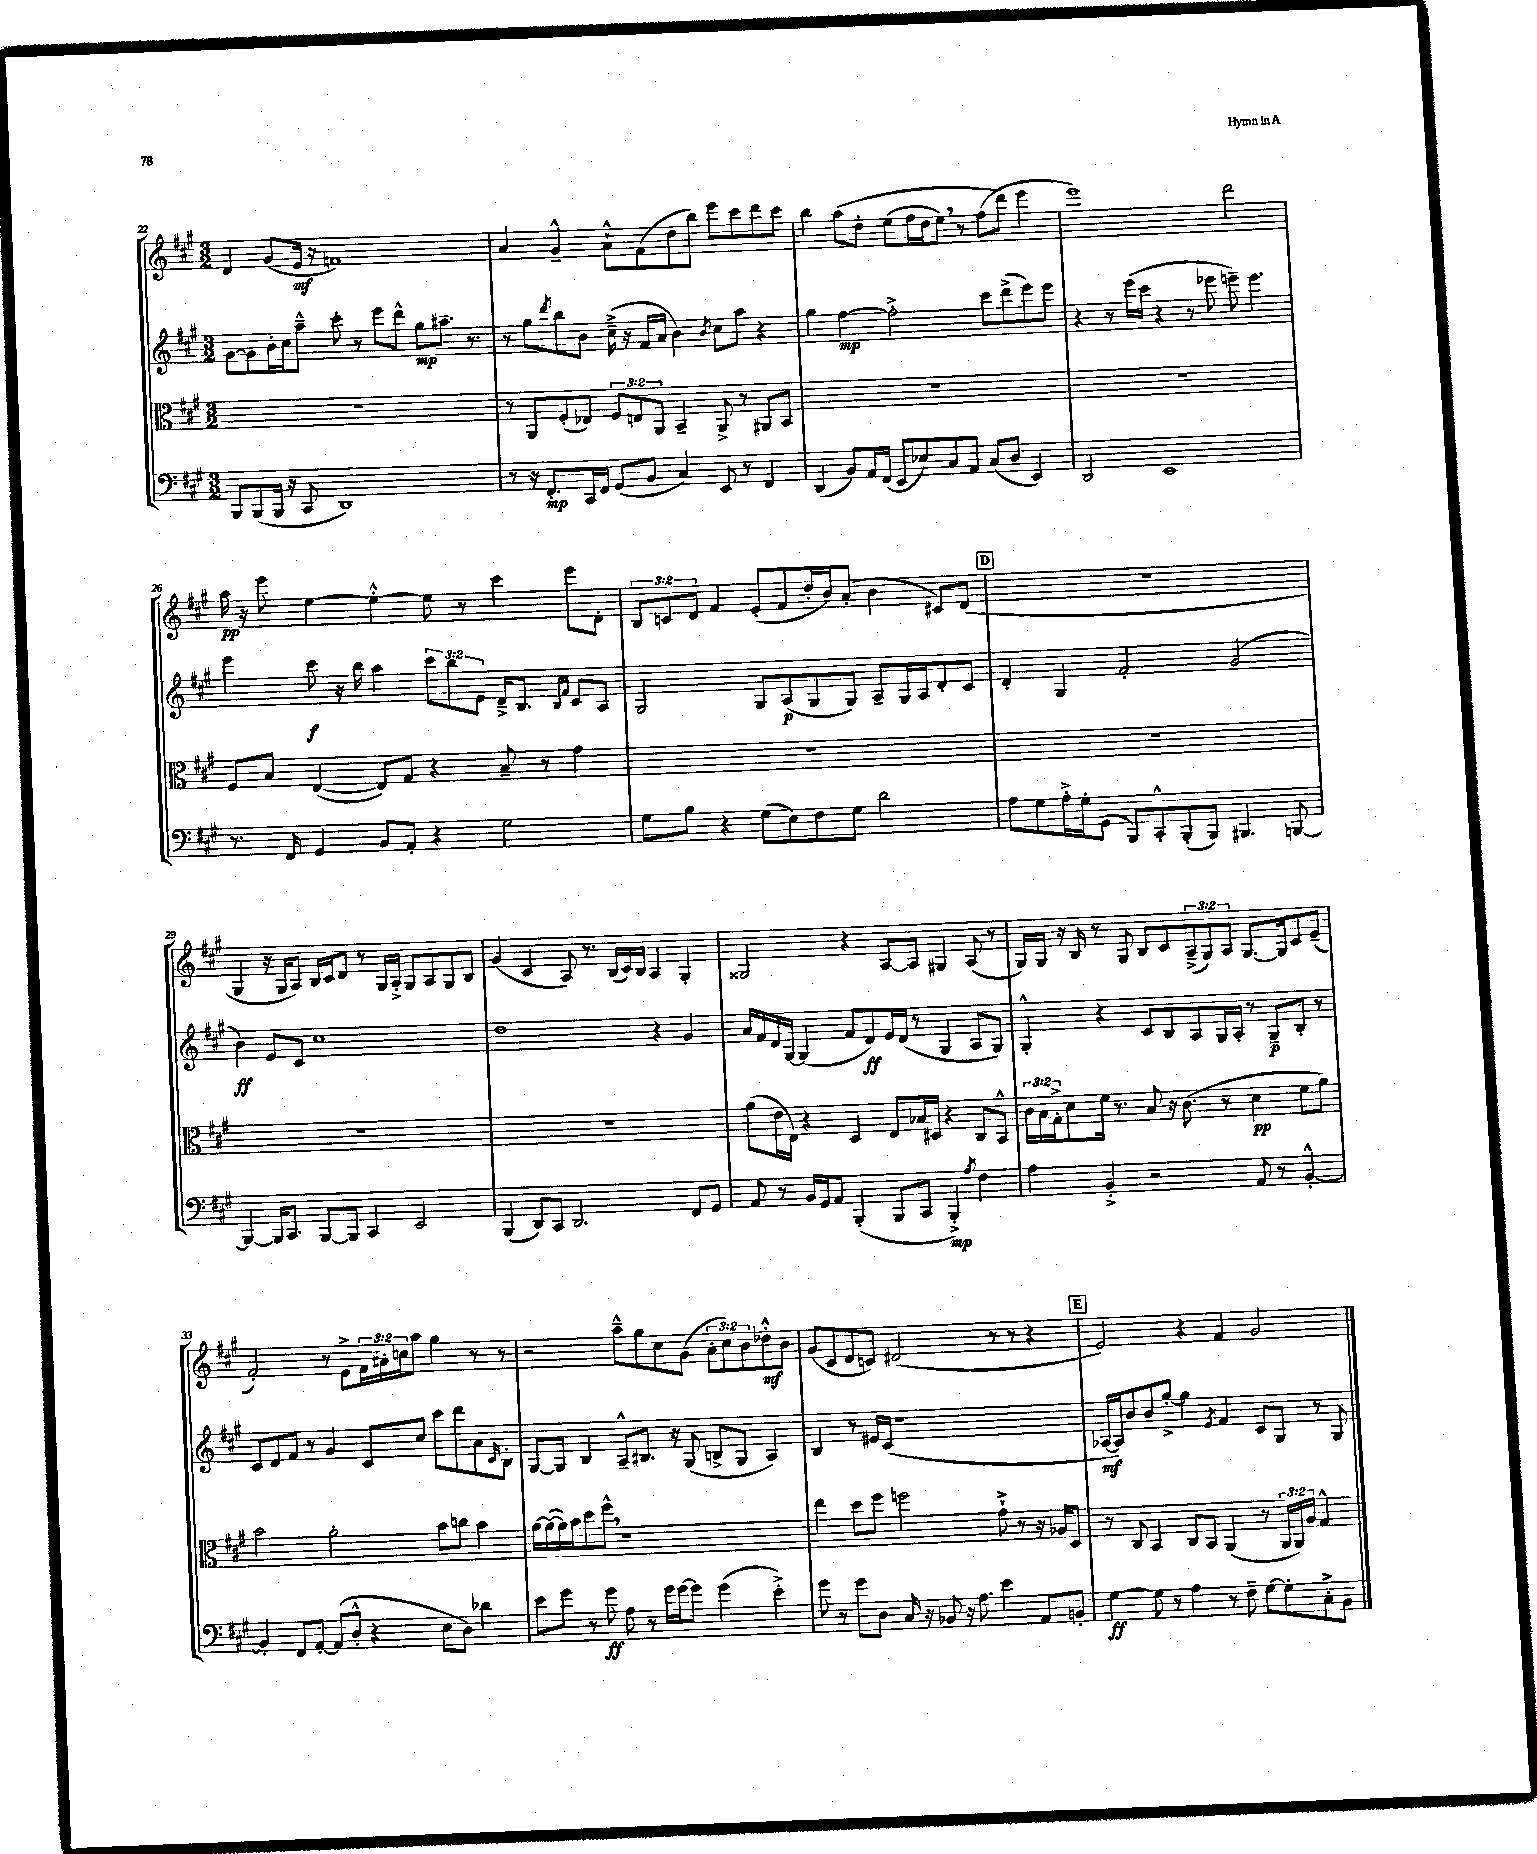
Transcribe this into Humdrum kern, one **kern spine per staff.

**kern	**dynam	**kern	**dynam	**kern	**dynam	**kern	**dynam
*part4	*part4	*part3	*part3	*part2	*part2	*part1	*part1
*staff4	*staff4	*staff3	*staff3	*staff2	*staff2	*staff1	*staff1
*clefF4	*	*clefC3	*	*clefG2	*	*clefG2	*
*k[f#c#g#]	*	*k[f#c#g#]	*	*k[f#c#g#]	*	*k[f#c#g#]	*
*M3/2	*	*M3/2	*	*M3/2	*	*M3/2	*
=22	=22	=22	=22	=22	=22	=22	=22
8BBB/L	.	1.r	.	[8g#\L	.	4d/	.
(8BBB/	.	.	.	8g#\]	.	.	.
16BBB/Jk	.	.	.	16b'\L	.	(8g#/L	.
16r	.	.	.	16cc#\J	.	.	.
8CC#/	.	.	.	8aa~^^\J	.	16e/Jk	mf
.	.	.	.	.	.	16r	.
1DD)	.	.	.	8ccc#'\	.	1fn)	.
.	.	.	.	8r	.	.	.
.	.	.	.	8eee\L	.	.	.
.	.	.	.	8ddd^^\J	.	.	.
.	.	.	.	8gg#\L	mp	.	.
.	.	.	.	8.aa#X~\J	.	.	.
.	.	.	.	8.r	.	.	.
=23	=23	=23	=23	=23	=23	=23	=23
8r	.	8r	.	8r	.	4a/	.
16r	.	8AA/L	.	8gg#\L	.	.	.
8.FF#'/L	mp	.	.	.	.	.	.
.	.	.	.	8qddd/	.	.	.
.	.	(8F#'/	.	8bb\	.	4g#~^^/	.
16CC#/L	.	8E-X/J)	.	8b\J	.	.	.
16FF#/JJ	.	.	.	.	.	.	.
(8GG#/L	.	12F#/L	.	(16cc#~^\	.	8a`^^\L	.
.	.	.	.	16r	.	.	.
.	.	12En/	.	.	.	.	.
8BB/J	.	.	.	16f#/LL	.	(8f#\	.
.	.	12AA/J	.	.	.	.	.
.	.	.	.	16a/JJ	.	.	.
4C#/)	.	4BB~/	.	4b\)	.	8dd\	.
.	.	.	.	.	.	8bb\J)	.
.	.	.	.	8qb/	.	.	.
8EE/	.	8AA^/	.	8cc#\L	.	8eee\L	.
8r	.	8r	.	8aa\J	.	8ccc#\	.
4FF#/	.	8AA#X/L	.	4r	.	8ddd\	.
.	.	8BB/J	.	.	.	8ccc#\J	.
=24	=24	=24	=24	=24	=24	=24	=24
(4DD/	.	1.r	.	4gg#\	.	4bb\	.
8BB/L)	.	.	.	[4ff#\	mp	(8aa\L	.
16AA/L	.	.	.	.	.	8dd'\J	.
(16FF#/JJ	.	.	.	.	.	.	.
8EE/L	.	.	.	2ff#'^\]	.	(8ee\L	.
8E-X/)	.	.	.	.	.	16ff#\L	.
.	.	.	.	.	.	16dd\J	.
8C#/	.	.	.	.	.	8ee,\J)	.
8AA/J	.	.	.	.	.	8r	.
(8C#/L	.	.	.	8ccc#\L	.	(8ff#\L	.
8D/J	.	.	.	(8ddd^\	.	8ddd\J)	.
4EE/)	.	.	.	8eee\)	.	4eee\	.
.	.	.	.	8eee\J	.	.	.
=25	=25	=25	=25	=25	=25	=25	=25
2DD/	.	1.r	.	4r	.	1eee)	.
.	.	.	.	8r	.	.	.
.	.	.	.	(16eee\LL	.	.	.
.	.	.	.	16ccc#\JJ	.	.	.
1EE	.	.	.	4r	.	.	.
.	.	.	.	8r	.	.	.
.	.	.	.	8eee-X\	.	.	.
.	.	.	.	8eeen~\)	.	2ddd\	.
.	.	.	.	4.eee\	.	.	.
!!LO:LB:g=z
=26	=26	=26	=26	=26	=26	=26	=26
8.r	.	8F#/L	.	4eee\	.	16aa\	pp
.	.	.	.	.	.	16r	.
.	.	8B/J	.	.	.	8eee\	.
16FF#/	.	.	.	.	.	.	.
4GG#/	.	([4E/	.	8ccc#\	f	[4ee\	.
.	.	.	.	16r	.	.	.
.	.	.	.	16bb\	.	.	.
8BB/L	.	8E/L])	.	4aa\	.	4ee'^^\_	.
8AA'/J	.	8G#/J	.	.	.	.	.
4r	.	4r	.	12ccc#\L	.	8ee\]	.
.	.	.	.	12bb\	.	.	.
.	.	.	.	.	.	8r	.
.	.	.	.	12e\J	.	.	.
2G#\	.	8B~/	.	16d~^/KL	.	4ccc#\	.
.	.	.	.	8.B/J	.	.	.
.	.	8r	.	.	.	.	.
.	.	.	.	16qqB/LL	.	.	.
.	.	.	.	16qqf#/JJ	.	.	.
.	.	4g#\	.	8c#/L	.	8eee\L	.
.	.	.	.	8A/J	.	8d'\J	.
=27	=27	=27	=27	=27	=27	=27	=27
8G#\L	.	1.r	.	2G#/	.	12B/L	.
.	.	.	.	.	.	12cn/	.
8B\J	.	.	.	.	.	.	.
.	.	.	.	.	.	12d/J	.
4r	.	.	.	.	.	4f#/	.
(8G#\L	.	.	.	8G#/L	.	(8e'/L	.
8E\)	.	.	.	(8A/	p	8f#/	.
8F#\	.	.	.	8G#/	.	16dd'/L	.
.	.	.	.	.	.	16b/J)	.
8G#\J	.	.	.	8G#/J)	.	(8a'/J	.
2d\	.	.	.	8A~/L	.	4b\	.
.	.	.	.	16G#/L	.	.	.
.	.	.	.	16A/J	.	.	.
.	.	.	.	8d'/	.	8c#X/L)	.
.	.	.	.	8c#/J	.	(8d/J	.
!!LO:REH:place=s1:t=D
=28	=28	=28	=28	=28	=28	=28	=28
8A\L	.	1.r	.	4d'/	.	1.r	.
8G#\	.	.	.	.	.	.	.
16A'^\L	.	.	.	4G#/	.	.	.
16G#'\J	.	.	.	.	.	.	.
(8GG#\J	.	.	.	.	.	.	.
8BBB/L)	.	.	.	2f#'/	.	.	.
8CC#'^^/	.	.	.	.	.	.	.
(8BBB'/	.	.	.	.	.	.	.
8BBB/J)	.	.	.	.	.	.	.
4.BBB#X/	.	.	.	(2g#/	.	.	.
[8BBBn/	.	.	.	.	.	.	.
!!LO:LB:g=z
=29	=29	=29	=29	=29	=29	=29	=29
4BBB/_	.	1.r	.	4b\)	ff	4G#/	.
16BBB/KL]	.	.	.	8e/L	.	16r	.
8.CC#/J	.	.	.	.	.	16G#/KL	.
.	.	.	.	8c#/J	.	8A/J)	.
[8BBB/L	.	.	.	1cc#	.	16B/LL	.
.	.	.	.	.	.	16c#/J	.
8BBB/J]	.	.	.	.	.	8d/J	.
4CC#/	.	.	.	.	.	8r	.
.	.	.	.	.	.	16G#/LL	.
.	.	.	.	.	.	16A'^/JJ	.
2EE/	.	.	.	.	.	8G#/L	.
.	.	.	.	.	.	8A/	.
.	.	.	.	.	.	8G#/	.
.	.	.	.	.	.	8B/J	.
=30	=30	=30	=30	=30	=30	=30	=30
(4BBB/	.	1.r	.	1dd	.	(4g#/	.
8DD/L)	.	.	.	.	.	4c#/	.
8CC#/J	.	.	.	.	.	.	.
2.DD/	.	.	.	.	.	8A/)	.
.	.	.	.	.	.	8.r	.
.	.	.	.	.	.	(16B/LL	.
.	.	.	.	.	.	16c#/)	.
.	.	.	.	.	.	16B/JJ	.
.	.	.	.	4r	.	4A/	.
8FF#/L	.	.	.	4g#/	.	4G#'/	.
8GG#/J	.	.	.	.	.	.	.
=31	=31	=31	=31	=31	=31	=31	=31
8AA/	.	(8a\L	.	16a/LL	.	2G##X/	.
.	.	.	.	16f#/	.	.	.
8r	.	16e\L	.	16d/	.	.	.
.	.	16E\JJ)	.	[16G#/JJ	.	.	.
16BB/LL	.	4r	.	(4G#/]	.	.	.
16GG#/J	.	.	.	.	.	.	.
8AA/J	.	.	.	.	.	.	.
(4BBB'/	.	4D/	.	8f#/L	.	4r	.
.	.	.	.	8d/)	ff	.	.
8BBB/L	.	8E/L	.	16e/L	.	[8A/L	.
.	.	.	.	(16d/JJ	.	.	.
8CC#/J	.	16B-X/L	.	8r	.	8A/J]	.
.	.	16D#X/JJ	.	.	.	.	.
4BBB'^/)	mp	4r	.	4G#/	.	4G#X/	.
8qA/	.	.	.	.	.	.	.
4F#\	.	8C#/L	.	8A/L	.	(8A/	.
.	.	8BB^^/J	.	8G#/J)	.	8r	.
=32	=32	=32	=32	=32	=32	=32	=32
4A\	.	24c#\LL	.	4G#'^^/	.	16G#/LL)	.
.	.	24B\	.	.	.	.	.
.	.	.	.	.	.	16G#/JJ	.
.	.	24G#'^\J	.	.	.	.	.
.	.	8d\	.	.	.	16r	.
.	.	.	.	.	.	16B/	.
4BB'^/	.	16f#\Jk	.	4r	.	8r	.
.	.	8.r	.	.	.	.	.
.	.	.	.	.	.	8G#/	.
2r	.	8B/	.	8c#/L	.	8B/L	.
.	.	16r	.	8B/	.	8c#/	.
.	.	(8.c#\	.	.	.	.	.
.	.	.	.	8A/	.	(12A~^/	.
.	.	.	.	.	.	12G#/)	.
.	.	8r	.	16G#/L	.	.	.
.	.	.	.	.	.	12A/J	.
.	.	.	.	16A'/JJ	.	.	.
8AA/	.	4d\	pp	8r	.	[8.G#/L	.
8r	.	.	.	8G#~/L	p	.	.
.	.	.	.	.	.	16G#/k]	.
[4BB'^^/	.	8f#\L	.	8B'/J	.	8c#/	.
.	.	8a\J)	.	8r	.	(8e~/J	.
!!LO:LB:g=z
=33	=33	=33	=33	=33	=33	=33	=33
4BB'/]	.	2b\	.	8c#/L	.	2f#'/)	.
.	.	.	.	8d/	.	.	.
8FF#/L	.	.	.	8f#/J	.	.	.
[8AA'/J	.	.	.	8r	.	.	.
(8AA/L]	.	2a'\	.	4g#/	.	8r	.
8D'^^/J	.	.	.	.	.	8e^\L	.
4r	.	.	.	8c#/L	.	24f#\L	.
.	.	.	.	.	.	24a#X'\	.
.	.	.	.	.	.	24ccn\J	.
.	.	.	.	8cc#/J	.	8aa\J	.
8E\L	.	8b\L	.	8ccc#\L	.	4gg#\	.
8D\J)	.	8ccn\J	.	8ddd\	.	.	.
4d-X\	.	4b\	.	8a\	.	8r	.
.	.	.	.	16qqc#/	.	.	.
.	.	.	.	8B'\J	.	8r	.
=34	=34	=34	=34	=34	=34	=34	=34
8e\L	.	[16a\LL	.	[8G#/L	.	2r	.
.	.	(16a\_	.	.	.	.	.
8g#\J	.	16a\])	.	8G#/J]	.	.	.
.	.	16b\J	.	.	.	.	.
8r	.	8dd\	.	4B/	.	.	.
8g#\	ff	8ff#^^,\J	.	.	.	.	.
8A\	.	1r	.	8A~^^/L	.	8aa~^^\L	.
8r	.	.	.	8.B#X/J	.	8gg#\	.
16g#\LL	.	.	.	.	.	8cc#\	.
[16g#\J	.	.	.	16r	.	.	.
8g#\J]	.	.	.	(8G#/	.	(8g#\J	.
(4g#\	.	.	.	8Bn^/L	.	12a'\L	.
.	.	.	.	.	.	12cc#\)	.
.	.	.	.	8G#/J	.	.	.
.	.	.	.	.	.	12b\	.
4e'^\)	.	.	.	4A/)	.	8dd-X'^^\	mf
.	.	.	.	.	.	8b\J	.
=35	=35	=35	=35	=35	=35	=35	=35
8g#\	.	4ee\	.	4B/	.	(8g#/L	.
8r	.	.	.	.	.	8c#/	.
8g#\L	.	8dd\L	.	8r	.	8d/	.
8D\J	.	8ff#\J	.	16e#X/LL	.	8cn/J)	.
.	.	.	.	(16c#/JJ	.	.	.
16C#/	.	2ffn\	.	1r	.	(2d#X/	.
16r	.	.	.	.	.	.	.
8BB-X/	.	.	.	.	.	.	.
16r	.	.	.	.	.	.	.
8.A\	.	.	.	.	.	.	.
4e\	.	8g#`^\	.	.	.	8r	.
.	.	8r	.	.	.	8r	.
8AA/L	.	16r	.	.	.	4r	.
.	.	16A-X/KL	.	.	.	.	.
8BBn'/J	.	8D/J	.	.	.	.	.
!!LO:REH:place=s1:t=E
=36	=36	=36	=36	=36	=36	=36	=36
[4G#\	ff	8r	.	[16A-X/LL	mf	2e/)	.
.	.	.	.	16A-/J])	.	.	.
.	.	8C#/	.	8b/	.	.	.
8G#\]	.	4BB/	.	8b/	.	.	.
8r	.	.	.	[8gg#'^/J	.	.	.
4A\	.	8C#/L	.	4gg#\]	.	4r	.
.	.	8BB/J	.	.	.	.	.
.	.	.	.	8qe/	.	.	.
8r	.	(4AA/	.	4f#/	.	4f#/	.
8F#~\	.	.	.	.	.	.	.
[8G#\L	.	8r	.	8c#/L	.	2g#/	.
8G#'\]	.	24AA/LL	.	8G#/J	.	.	.
.	.	24AA/)	.	.	.	.	.
.	.	24A/JJ	.	.	.	.	.
8C#'^\	.	4G#^^/	.	8r	.	.	.
8BB\J	.	.	.	8G#/	.	.	.
==	==	==	==	==	==	==	==
*-	*-	*-	*-	*-	*-	*-	*-
